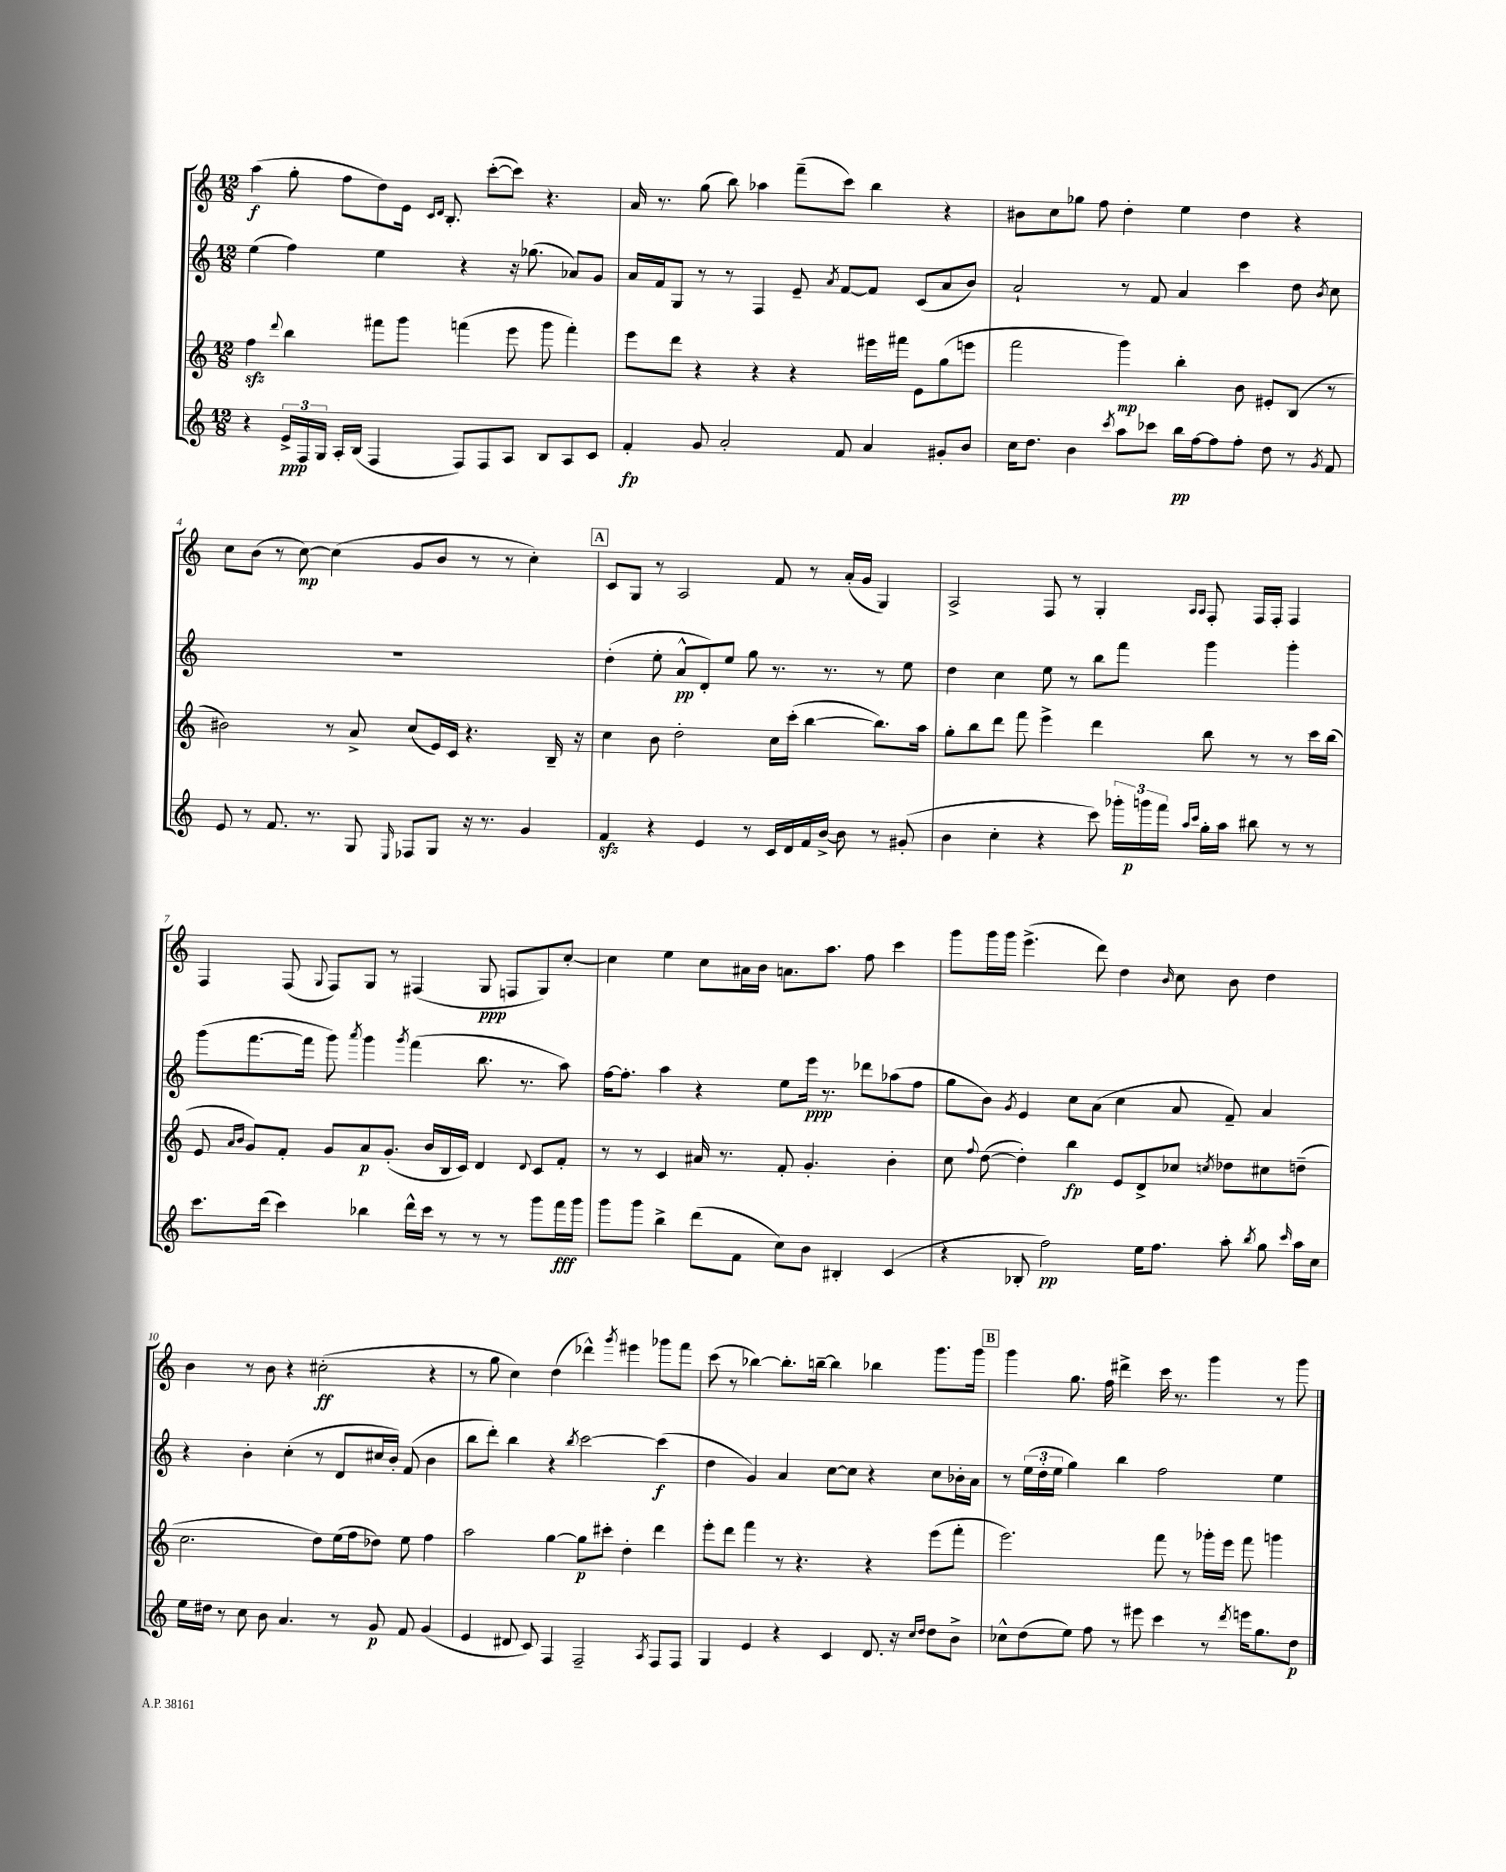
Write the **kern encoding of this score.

**kern	**kern	**kern	**kern
*staff4	*staff3	*staff2	*staff1
*clefG2	*clefG2	*clefG2	*clefG2
*k[]	*k[]	*k[]	*k[]
*M12/8	*M12/8	*M12/8	*M12/8
4r	4ff	(4ee	(4aa
.	8qqddd	.	.
24e^	4bb	4ff)	8gg'
24F	.	.	.
24G	.	.	.
16A'	.	.	8ff
(16B	.	.	.
4F	8fff#	4ee	8dd)
.	8ggg	.	16e
.	.	.	16qqc
.	.	.	16qqd
.	.	.	8.B'
8F)	(4fff	4r	.
8F	.	.	([8ccc'
8A	8eee	16r	8ccc])
.	.	(8.gg-	.
8B	8ggg	.	4.r
8A	4fff')	8a-)	.
8c	.	8g	.
=	=	=	=
4f'	8eee	16a	16a
.	.	16f	8.r
.	8ddd	8G	.
8g	4r	8r	(8gg
2a'	.	8r	8bb)
.	4r	4F	4aa-
.	4r	8e~	(8fff~
.	.	8qa	.
8f	.	[8f	8ccc)
4a	16eee#	8f]	4bb
.	16fff#	.	.
.	8e	(8c	.
8g#'	(8gg	8a	4r
8b	8eee	8b)	.
=	=	=	=
16cc	2fff	2a`	8b#
8.dd	.	.	.
.	.	.	8cc
4b	.	.	8gg-
.	.	.	8ff
8qccc	.	.	.
8aa	4ggg)	8r	4dd'
8ccc-	.	8f	.
16bb	4bb'	4a	4ee
[16ff	.	.	.
8ff]	.	.	.
8ff'	8b	4ccc	4dd
8dd	8e#'	.	.
8r	(8B	8dd	4r
8qg	.	8qb	.
8f	8r	8cc	.
=	=	=	=
8e	2b#)	1.r	8cc
8r	.	.	(8b
8.f	.	.	8r
.	.	.	[8cc)
8.r	.	.	.
.	8r	.	(4cc]
8G	8a^	.	.
16qqE	.	.	.
8F-	(8cc	.	8g
8G	16e)	.	8b
.	16c	.	.
16r	4.r	.	8r
8.r	.	.	.
.	.	.	8r
4g	.	.	4cc')
.	16B~	.	.
.	16r	.	.
=	=	=	=
4f	4cc	(4dd'	8c
.	.	.	8G
4r	8b	8ee'	8r
.	2dd'	8a^^	2A
4e	.	8d')	.
.	.	8ee	.
8r	.	8gg	.
16c	16cc	8.r	8f
16d	(16ccc'	.	.
16f	[4bb	.	8r
[16b^	.	8.r	.
8b]	.	.	(16a'
.	.	.	16g
8r	8.bb])	8r	4G)
(8g#'	.	8ee	.
.	16aa	.	.
=	=	=	=
4b	8gg'	4dd	2A^
.	8bb	.	.
4cc'	8ddd	4cc	.
.	8fff	.	.
4r	4eee^	8ee	8F
.	.	8r	8r
8ccc)	4ddd	8bb	4G'
24ggg-'	.	8fff	.
24ggg	.	.	.
24fff	.	.	.
16qqaa	.	.	16qqA
16qqccc	.	.	16qqA
16gg'	8bb	4ggg	8F'
16aa	.	.	.
8bb#	8r	.	16F
.	.	.	16F'
8r	8r	4ggg'	4F
8r	16ccc	.	.
.	(16bb	.	.
=	=	=	=
8.ccc	8e	(8ggg	4F
.	16qqa	.	.
.	16qqb	.	.
.	8g)	[8.fff	.
(16ddd	.	.	.
4ccc)	8f'	.	(8F
.	.	16fff]	.
.	.	.	8qqG
.	8g	8ggg)	8F)
.	.	8qaaa	.
4bb-	8a	4ggg	8G
.	(8.g'	.	8r
.	.	8qggg	.
16ddd^^	.	(4fff	(4F#
16ccc	16b	.	.
8r	16B	.	.
.	16c)	.	.
8r	4d	8.bb	8G
8r	.	.	8F
.	.	8.r	.
.	8qqd	.	.
8ggg	8c	.	8G)
16fff	8f'	8aa)	[8cc'
16ggg	.	.	.
=	=	=	=
8ggg	8r	[16ff	4cc]
.	.	8.ff']	.
8ggg	8r	.	.
4bb^	4c	4aa	4ee
(8ddd	16a#	4r	8cc
.	8.r	.	.
8f	.	.	16a#
.	.	.	16b
8cc)	8f'	8ee	8.a
8b	4.g'	16eee	.
.	.	8.r	8.aa
4B#'	.	.	.
.	.	8ddd-	8ff
(4c	4b'	(8aa-	4ccc
.	.	8ff	.
=	=	=	=
4r	8cc	8gg	8ggg
.	8qqff	.	.
.	([8dd	8b)	16ggg
.	.	.	16ggg
.	.	8qg	.
8B-'	4dd'])	4e	(4.eee^
2ff)	.	.	.
.	4bb	8cc	.
.	.	(8a	8ddd)
.	8e	4cc	4dd
16ee	8d^	.	.
8.ff	.	.	.
.	.	.	16qqb
.	8cc-	8a	8cc
.	8qcc	.	.
8aa'	8dd-	8f~)	8b
8qbb	.	.	.
8gg	8cc#	4a	4dd
16qqccc	.	.	.
16aa	(8dd~	.	.
16cc	.	.	.
=	=	=	=
16ee	2.cc	4r	4b
16dd#	.	.	.
8r	.	.	.
8cc	.	4b'	8r
8b	.	.	8b
4.a	.	(4cc'	4r
.	8dd)	8r	(2cc#'
8r	(16ee	8d	.
.	16ff	.	.
8g	8dd-)	16cc#	.
.	.	16b')	.
8f	8ee	(8f	.
(4g	4ff	4b	4r
=	=	=	=
4e	2aa	8bb	8r
.	.	8ddd')	8gg
8d#	.	4bb	4cc)
8c)	.	.	.
4F	[4gg	4r	(4dd
.	.	8qbb	.
2F~	8gg]	[2ccc	4ddd-^^)
.	8ccc#'	.	.
.	.	.	8qggg
.	4dd'	.	4eee#
8qA	.	.	.
8F	4ddd	(4ccc]	8ggg-
8F	.	.	8fff
=	=	=	=
4G	8eee'	4dd	(8ccc
.	8ddd	.	8r
4e	4fff	4g)	[4bb-)
4r	8r	4a	8.bb-']
.	4.r	.	.
.	.	.	[16bb~
4c	.	[8cc	4bb]
.	.	8cc]	.
8.d	4r	4r	4bb-
16r	.	.	.
16qqcc	.	.	.
16qqdd	.	.	.
8dd	(8eee	8cc	8.ggg
8b^	8fff'	16b-'	.
.	.	16a	16ggg
=	=	=	=
8cc-^^	2.eee)	8r	4ggg
(8dd	.	(24ee	.
.	.	24dd'	.
.	.	24ee	.
8ee)	.	4gg)	8.gg
8ff	.	.	.
.	.	.	16ff
8r	.	4bb	4ddd#^
8eee#	.	.	.
4ccc	8fff	2ff	16ccc
.	.	.	8.r
.	8r	.	.
8r	16ggg-'	.	4ggg
.	16eee	.	.
8qddd	.	.	.
16eee	8fff	.	.
8.gg	.	.	.
.	4ggg	4ee	8r
8dd	.	.	8ggg
==	==	==	==
*-	*-	*-	*-
